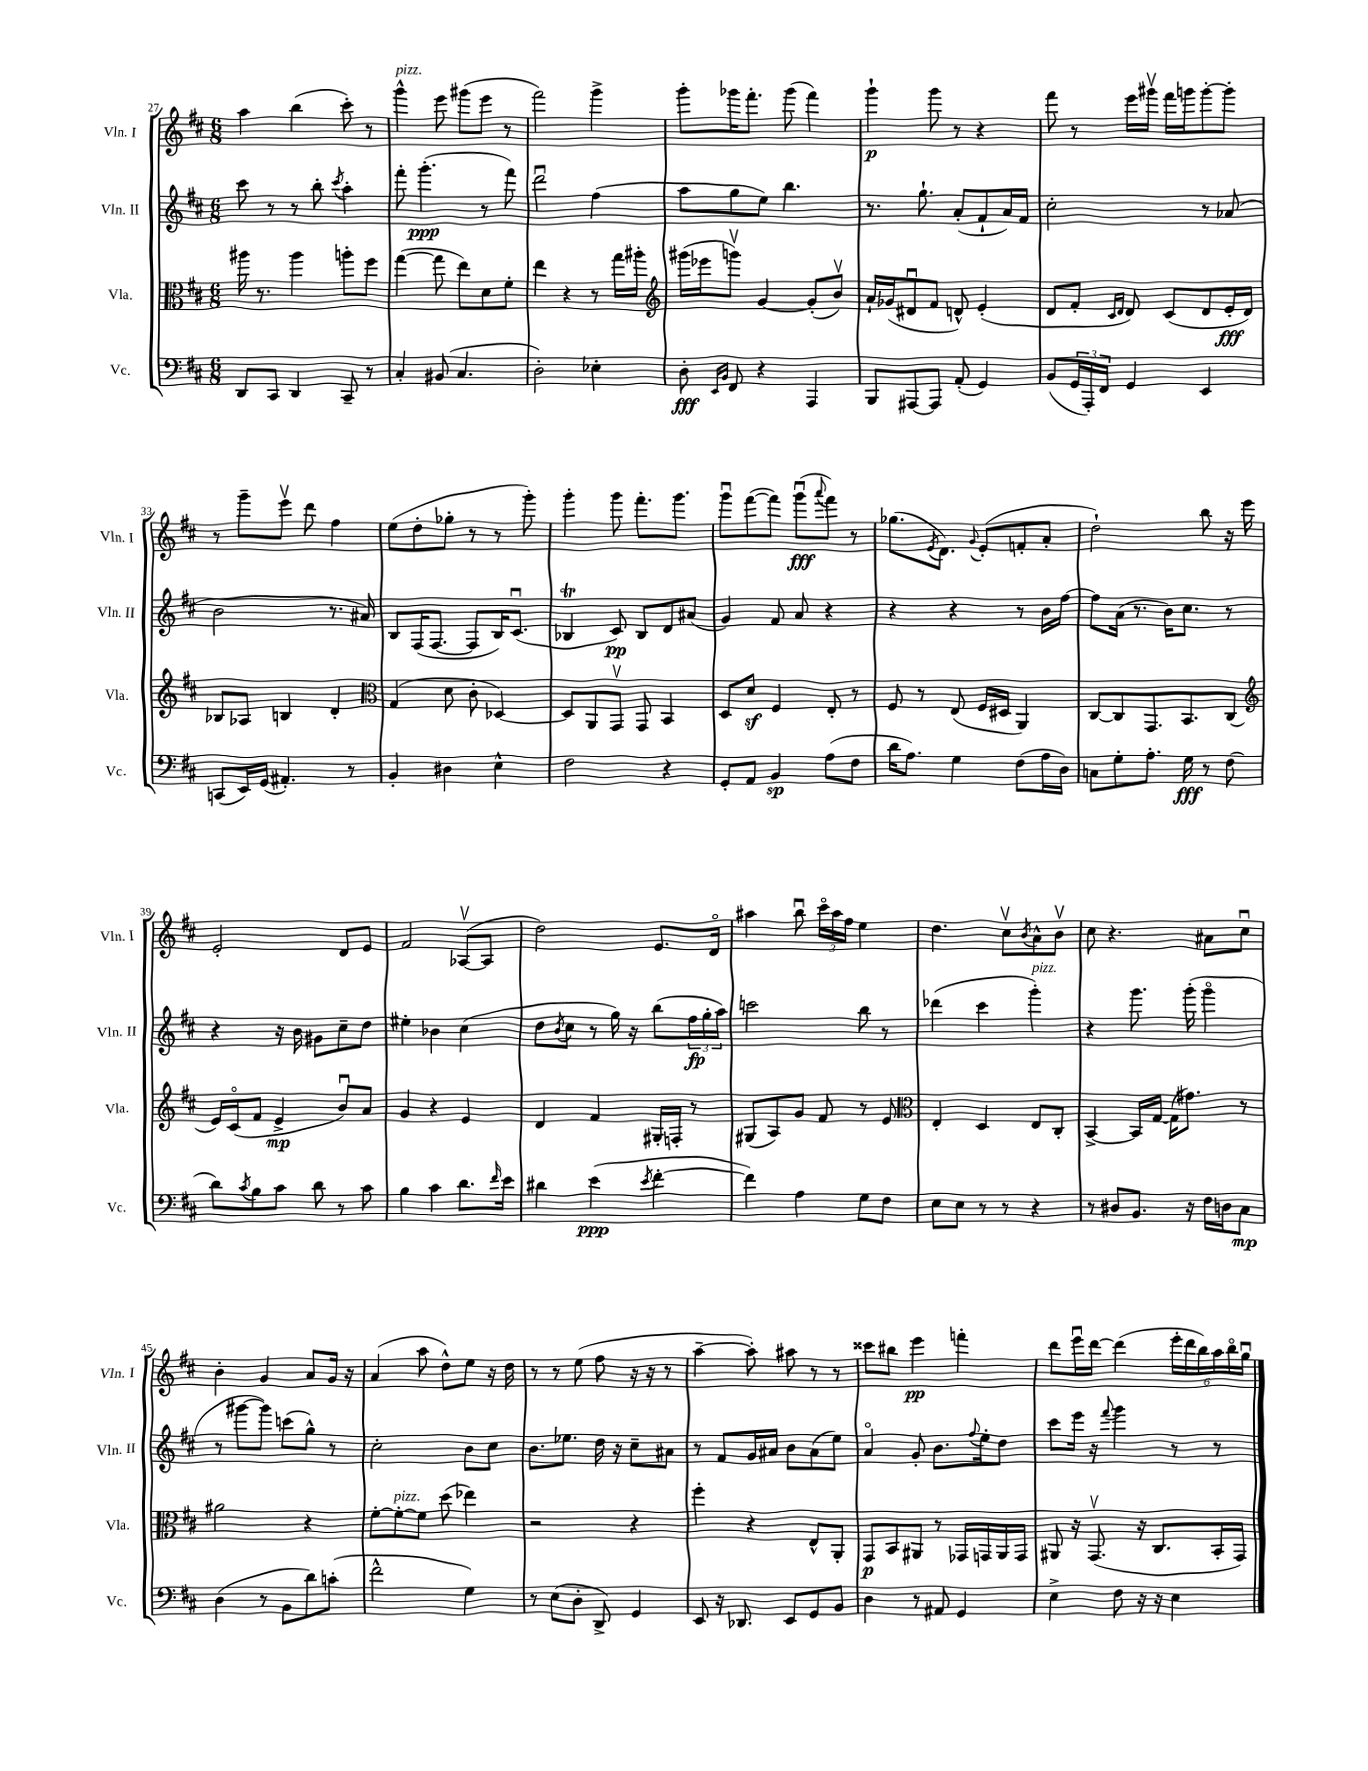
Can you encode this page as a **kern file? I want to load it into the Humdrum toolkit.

**kern	**dynam	**kern	**dynam	**kern	**dynam	**kern	**dynam
*part4	*part4	*part3	*part3	*part2	*part2	*part1	*part1
*staff4	*staff4	*staff3	*staff3	*staff2	*staff2	*staff1	*staff1
*I"Vc.	*	*I"Vla.	*	*I"Vln. II	*	*I"Vln. I	*
*I'Vc.	*	*I'Vla.	*	*I'Vln. II	*	*I'Vln. I	*
*clefF4	*	*clefC3	*	*clefG2	*	*clefG2	*
*k[f#c#]	*	*k[f#c#]	*	*k[f#c#]	*	*k[f#c#]	*
*M6/8	*	*M6/8	*	*M6/8	*	*M6/8	*
=27	=27	=27	=27	=27	=27	=27	=27
8DD/L	.	16aa#X\	.	8ccc#\	.	4aa\	.
.	.	8.r	.	.	.	.	.
8CC#/J	.	.	.	8r	.	.	.
4DD/	.	4aa#\	.	8r	.	(4bb\	.
.	.	.	.	8bb'\	.	.	.
.	.	.	.	8qccc#/	.	.	.
8CC#~/	.	8aan'\L	.	4aa'\	.	8ccc#'\)	.
8r	.	8ff#\J	.	.	.	8r	.
=28	=28	=28	=28	=28	=28	=28	=28
!	!	!	!	!	!	!LO:TX:a:i:t=pizz.	!
4C#'/	.	([4gg\	.	8fff#'\	.	4ggg^^\	.
.	.	.	.	(4.ggg'\	ppp	.	.
(8BB#X/	.	8gg\]	.	.	.	8eee\	.
4.C#/	.	8ee\L)	.	.	.	(8ggg#X\L	.
.	.	8d\	.	8r	.	8eee\J	.
.	.	8f#'\J	.	8fff#\)	.	8r	.
=29	=29	=29	=29	=29	=29	=29	=29
2D'\)	.	4ee\	.	2dddu\	.	2fff#\)	.
.	.	4r	.	.	.	.	.
4E-X'\	.	8r	.	(4ff#\	.	4ggg^\	.
.	.	16gg\LL	.	.	.	.	.
.	.	16aa#X'\JJ	.	.	.	.	.
=30	=30	=30	=30	=30	=30	=30	=30
*	*	*clefG2	*	*	*	*	*
8D'\	fff	(16ggg#X\LL	.	8aa\L	.	8ggg'\L	.
.	.	16eee-X\J	.	.	.	.	.
16qqEE/LL	.	.	.	.	.	.	.
16qqBB/JJ	.	.	.	.	.	.	.
8FF#/	.	8gggnv\J)	.	8gg\	.	16ggg-X\K	.
.	.	.	.	.	.	8.fff#'\J	.
4r	.	[4g/	.	8ee\J)	.	.	.
.	.	.	.	4.bb\	.	(8ggg-\	.
4AAA/	.	(8g'/L]	.	.	.	4fff#\)	.
.	.	8bv/J)	.	.	.	.	.
=31	=31	=31	=31	=31	=31	=31	=31
8BBB/L	.	16a`/LL	.	8.r	.	4ggg`\	p
.	.	(16g-X/J	.	.	.	.	.
[8AAA#X/	.	8d#Xu/	.	.	.	.	.
.	.	.	.	8.gg`\	.	.	.
8AAA#/J]	.	8f#/J	.	.	.	8ggg\	.
(8AA'/	.	8dn^^/)	.	(8a'/L	.	8r	.
4GG/)	.	(4e'/	.	8f#`/	.	4r	.
.	.	.	.	16a/L)	.	.	.
.	.	.	.	16f#/JJ	.	.	.
=32	=32	=32	=32	=32	=32	=32	=32
(8BB/L	.	8d/L	.	2cc#'\	.	8fff#\	.
24GG/L	.	8f#'/J	.	.	.	8r	.
24AAA'/)	.	.	.	.	.	.	.
24FF#/JJ	.	.	.	.	.	.	.
.	.	16qqc#/LL	.	.	.	.	.
.	.	16qqd/JJ	.	.	.	.	.
4GG/	.	8d/)	.	.	.	16eee\LL	.
.	.	.	.	.	.	16ggg#Xv\JJ	.
.	.	(8c#/L	.	.	.	16fff#\LL	.
.	.	.	.	.	.	16gggn\J	.
4EE/	.	8d/	.	8r	.	[8ggg'\	.
.	.	16e'/L	fff	(8a-X/	.	8ggg'\J]	.
.	.	16d/JJ)	.	.	.	.	.
!!LO:LB:g=z
=33	=33	=33	=33	=33	=33	=33	=33
(8CCn/L	.	8B-X/L	.	2b\	.	8r	.
16EE/L)	.	8A-X/J	.	.	.	8ggg~\L	.
(16GG/JJ	.	.	.	.	.	.	.
4.AA#X'/)	.	4Bn/	.	.	.	8eeev\J	.
.	.	.	.	.	.	8ddd\	.
.	.	4d'/	.	8.r	.	4ff#\	.
8r	.	.	.	.	.	.	.
.	.	.	.	16a#X/)	.	.	.
=34	=34	=34	=34	=34	=34	=34	=34
*	*	*clefC3	*	*	*	*	*
4BB'/	.	(4G/	.	8B/L	.	(8ee\L	.
.	.	.	.	(16F#/K	.	8dd'\	.
.	.	.	.	[8.F#/J	.	.	.
4D#X\	.	8d\	.	.	.	8gg-X'\J	.
.	.	8c#'\	.	8F#/L]	.	8r	.
4E^^\	.	[4D-X/)	.	16B/K)	.	8r	.
.	.	.	.	(8.c#u/J	.	.	.
.	.	.	.	.	.	8ggg'\)	.
=35	=35	=35	=35	=35	=35	=35	=35
2F#\	.	8D-/L]	.	4B-XT/	.	4ggg'\	.
.	.	8AA/	.	.	.	.	.
.	.	8GGv/J	.	8c#/)	pp	8ggg\	.
.	.	8GG/	.	8B-/L	.	8.fff#'\L	.
4r	.	4BB/	.	8d/	.	.	.
.	.	.	.	.	.	8.ggg\J	.
.	.	.	.	(8a#X/J	.	.	.
=36	=36	=36	=36	=36	=36	=36	=36
8GG'/L	.	8D/L	.	4g/)	.	8gggu\L	.
8AA/J	.	8dz/J	.	.	.	([8fff#\	.
4BB/	sp	4F#/	.	8f#/	.	8fff#\J])	.
.	.	.	.	8a/	.	(8gggu\L	fff
.	.	.	.	.	.	8qqaaa/	.
(8A\L	.	8E'/	.	4r	.	8fff#\J)	.
8F#\J	.	8r	.	.	.	8r	.
=37	=37	=37	=37	=37	=37	=37	=37
16d\KL	.	8F#/	.	4r	.	(8.gg-X\L	.
8.A\J)	.	.	.	.	.	.	.
.	.	8r	.	.	.	.	.
.	.	.	.	.	.	8qe/	.
.	.	.	.	.	.	8.d\J)	.
4G\	.	(8E/	.	4r	.	.	.
.	.	.	.	.	.	8qqg/	.
.	.	16F#/LL	.	.	.	(8e'/L	.
.	.	16D#X/JJ	.	.	.	.	.
(8F#\L	.	4AA/)	.	8r	.	8fn'/	.
16A\L	.	.	.	16b\LL	.	8a'/J	.
16D\JJ)	.	.	.	[16ff#\JJ	.	.	.
=38	=38	=38	=38	=38	=38	=38	=38
8Cn\L	.	[8C#/L	.	8ff#\L]	.	2dd`\)	.
8G'\	.	8C#/]	.	(16a\Jk	.	.	.
.	.	.	.	8.r	.	.	.
8.A'\J	.	8.GG/	.	.	.	.	.
.	.	.	.	16b\KL)	.	.	.
16G\	fff	8.BB/	.	8.cc#\J	.	.	.
8r	.	.	.	.	.	8bb\	.
(8F#\	.	(8C#/J	.	8r	.	16r	.
.	.	.	.	.	.	16eee\	.
!!LO:LB:g=z
=39	=39	=39	=39	=39	=39	=39	=39
*	*	*clefG2	*	*	*	*	*
8d\L)	.	16e/LL)	.	4r	.	2e'/	.
.	.	(16c#/J	.	.	.	.	.
8qc#/	.	.	.	.	.	.	.
8B\	.	8f#/J	.	.	.	.	.
8c#\J	.	4e^/	mp	16r	.	.	.
.	.	.	.	16b\	.	.	.
8d\	.	.	.	8g#X\L	.	.	.
8r	.	8bu/L)	.	8cc#~\	.	8d/L	.
8c#\	.	8a/J	.	8dd\J	.	8e/J	.
=40	=40	=40	=40	=40	=40	=40	=40
4B\	.	4g/	.	4ee#X'\	.	2f#/	.
4c#\	.	4r	.	4b-X\	.	.	.
8.d\L	.	4e/	.	(4cc#\	.	([8A-Xv/L	.
.	.	.	.	.	.	8A-/J]	.
16qqf#/	.	.	.	.	.	.	.
16e\Jk	.	.	.	.	.	.	.
=41	=41	=41	=41	=41	=41	=41	=41
4d#X\	.	4d/	.	8dd\L	.	2dd\)	.
.	.	.	.	8qb/	.	.	.
.	.	.	.	8cc#\J	.	.	.
(4e\	ppp	4f#/	.	8r	.	.	.
.	.	.	.	16gg\)	.	.	.
.	.	.	.	16r	.	.	.
8qe/	.	.	.	.	.	.	.
[4f#'\	.	16G#X'/LL	.	(8bb\L	.	8.e/L	.
.	.	16Fn'/JJ	.	.	.	.	.
.	.	8r	.	24ff#\L	fp	.	.
.	.	.	.	24gg'\	.	.	.
.	.	.	.	.	.	16d/Jk	.
.	.	.	.	24aa\JJ)	.	.	.
=42	=42	=42	=42	=42	=42	=42	=42
4f#\])	.	(8G#X/L	.	2cccn\	.	4aa#X\	.
.	.	8A/)	.	.	.	.	.
4A\	.	8g/J	.	.	.	8bbu\	.
.	.	8f#/	.	.	.	24ccc#\LL	.
.	.	.	.	.	.	24aa#\	.
.	.	.	.	.	.	24ff#\JJ	.
8G\L	.	8r	.	8bb\	.	4ee\	.
8F#\J	.	8e/	.	8r	.	.	.
=43	=43	=43	=43	=43	=43	=43	=43
*	*	*clefC3	*	*	*	*	*
8E\L	.	4E'/	.	(4ddd-X\	.	4.dd\	.
8E\J	.	.	.	.	.	.	.
8r	.	4D/	.	4ccc#\	.	.	.
8r	.	.	.	.	.	8cc#v\L	.
.	.	.	.	.	.	8qb/	.
!	!	!	!	!LO:TX:a:i:t=pizz.	!	!	!
4r	.	8E/L	.	4ggg'\)	.	8a^^\	.
.	.	8C#'/J	.	.	.	8bv\J	.
=44	=44	=44	=44	=44	=44	=44	=44
8r	.	[4BB^/	.	4r	.	8cc#\	.
8D#X/L	.	.	.	.	.	4.r	.
8.BB/J	.	16BB/LL]	.	8.ggg\	.	.	.
.	.	[16G/JJ	.	.	.	.	.
.	.	(16G\KL]	.	.	.	.	.
16r	.	8.g#X\J)	.	(16ggg'\	.	.	.
16F#\LL	.	.	.	4ggg\	.	8a#X\L	.
16Dn\J	.	.	.	.	.	.	.
8C#\J	mp	8r	.	.	.	8cc#u\J	.
!!LO:LB:g=z
=45	=45	=45	=45	=45	=45	=45	=45
(4D\	.	2a#X\	.	8r	.	4b'\	.
.	.	.	.	[8ggg#X\L	.	.	.
8r	.	.	.	8ggg#\J])	.	4g/	.
8BB\L	.	.	.	(8cccn\L	.	.	.
8d\)	.	4r	.	8gg^^\J)	.	8a/L	.
(8cn'\J	.	.	.	8r	.	16g/Jk	.
.	.	.	.	.	.	16r	.
=46	=46	=46	=46	=46	=46	=46	=46
2f#^^\	.	[8f#'\L	.	2cc#'\	.	(4a/	.
!	!	!LO:TX:a:i:t=pizz.	!	!	!	!	!
.	.	8f#'\_	.	.	.	.	.
.	.	8f#\J]	.	.	.	8aa\	.
.	.	(8dd\	.	.	.	8dd^^\L)	.
4G\)	.	4ee-X\)	.	8b\L	.	8ee\J	.
.	.	.	.	8cc#\J	.	16r	.
.	.	.	.	.	.	16dd\	.
=47	=47	=47	=47	=47	=47	=47	=47
8r	.	2r	.	8.b\L	.	8r	.
(8E\L	.	.	.	.	.	8r	.
.	.	.	.	8.ee-X\J	.	.	.
8D'\J	.	.	.	.	.	(8ee\	.
8DD^/)	.	.	.	16dd\	.	8ff#\	.
.	.	.	.	16r	.	.	.
4GG/	.	4r	.	8cc#~\L	.	16r	.
.	.	.	.	.	.	16r	.
.	.	.	.	8a#X\J	.	8r	.
=48	=48	=48	=48	=48	=48	=48	=48
8EE/	.	4ff#'\	.	8r	.	[4aa~\	.
16r	.	.	.	8f#/L	.	.	.
8.DD-X/	.	.	.	.	.	.	.
.	.	4r	.	16g/L	.	8aa'\])	.
.	.	.	.	16a#X/JJ	.	.	.
8EE/L	.	.	.	8b\L	.	8aa#X\	.
8GG/	.	8E^^/L	.	(8a#\	.	8r	.
8BB/J	.	8AA'/J	.	8ee\J)	.	8r	.
=49	=49	=49	=49	=49	=49	=49	=49
4D\	.	8GG/L	p	4a/	.	8ccc##X\L	.
.	.	8BB/	.	.	.	8bb#X\J	.
8r	.	8AA#X/J	.	8g'/	.	4eee\	pp
8AA#X/	.	8r	.	8.b\L	.	.	.
4GG/	.	16GG-X/LL	.	.	.	4fffn'\	.
.	.	.	.	8qqff#/	.	.	.
.	.	16GGn/	.	16ee'\k	.	.	.
.	.	16AA#/	.	8dd\J	.	.	.
.	.	16GG/JJ	.	.	.	.	.
=50	=50	=50	=50	=50	=50	=50	=50
4E^\	.	8AA#X/	.	8ccc#\L	.	8ddd\L	.
.	.	16r	.	16eee\Jk	.	16eeeu\L	.
.	.	(8.GGv/	.	16r	.	[16ddd\JJ	.
.	.	.	.	8qqfff#/	.	.	.
8F#\	.	.	.	4ggg\	.	(4ddd\]	.
16r	.	16r	.	.	.	.	.
16r	.	8.C#/L	.	.	.	.	.
4E\	.	.	.	8r	.	24eee'\LL	.
.	.	.	.	.	.	24ddd\	.
.	.	.	.	.	.	24bb\)	.
.	.	16BB'/L	.	8r	.	24aa\	.
.	.	.	.	.	.	24bb\	.
.	.	16GG/JJ)	.	.	.	.	.
.	.	.	.	.	.	24ggu\JJ	.
==	==	==	==	==	==	==	==
*-	*-	*-	*-	*-	*-	*-	*-
